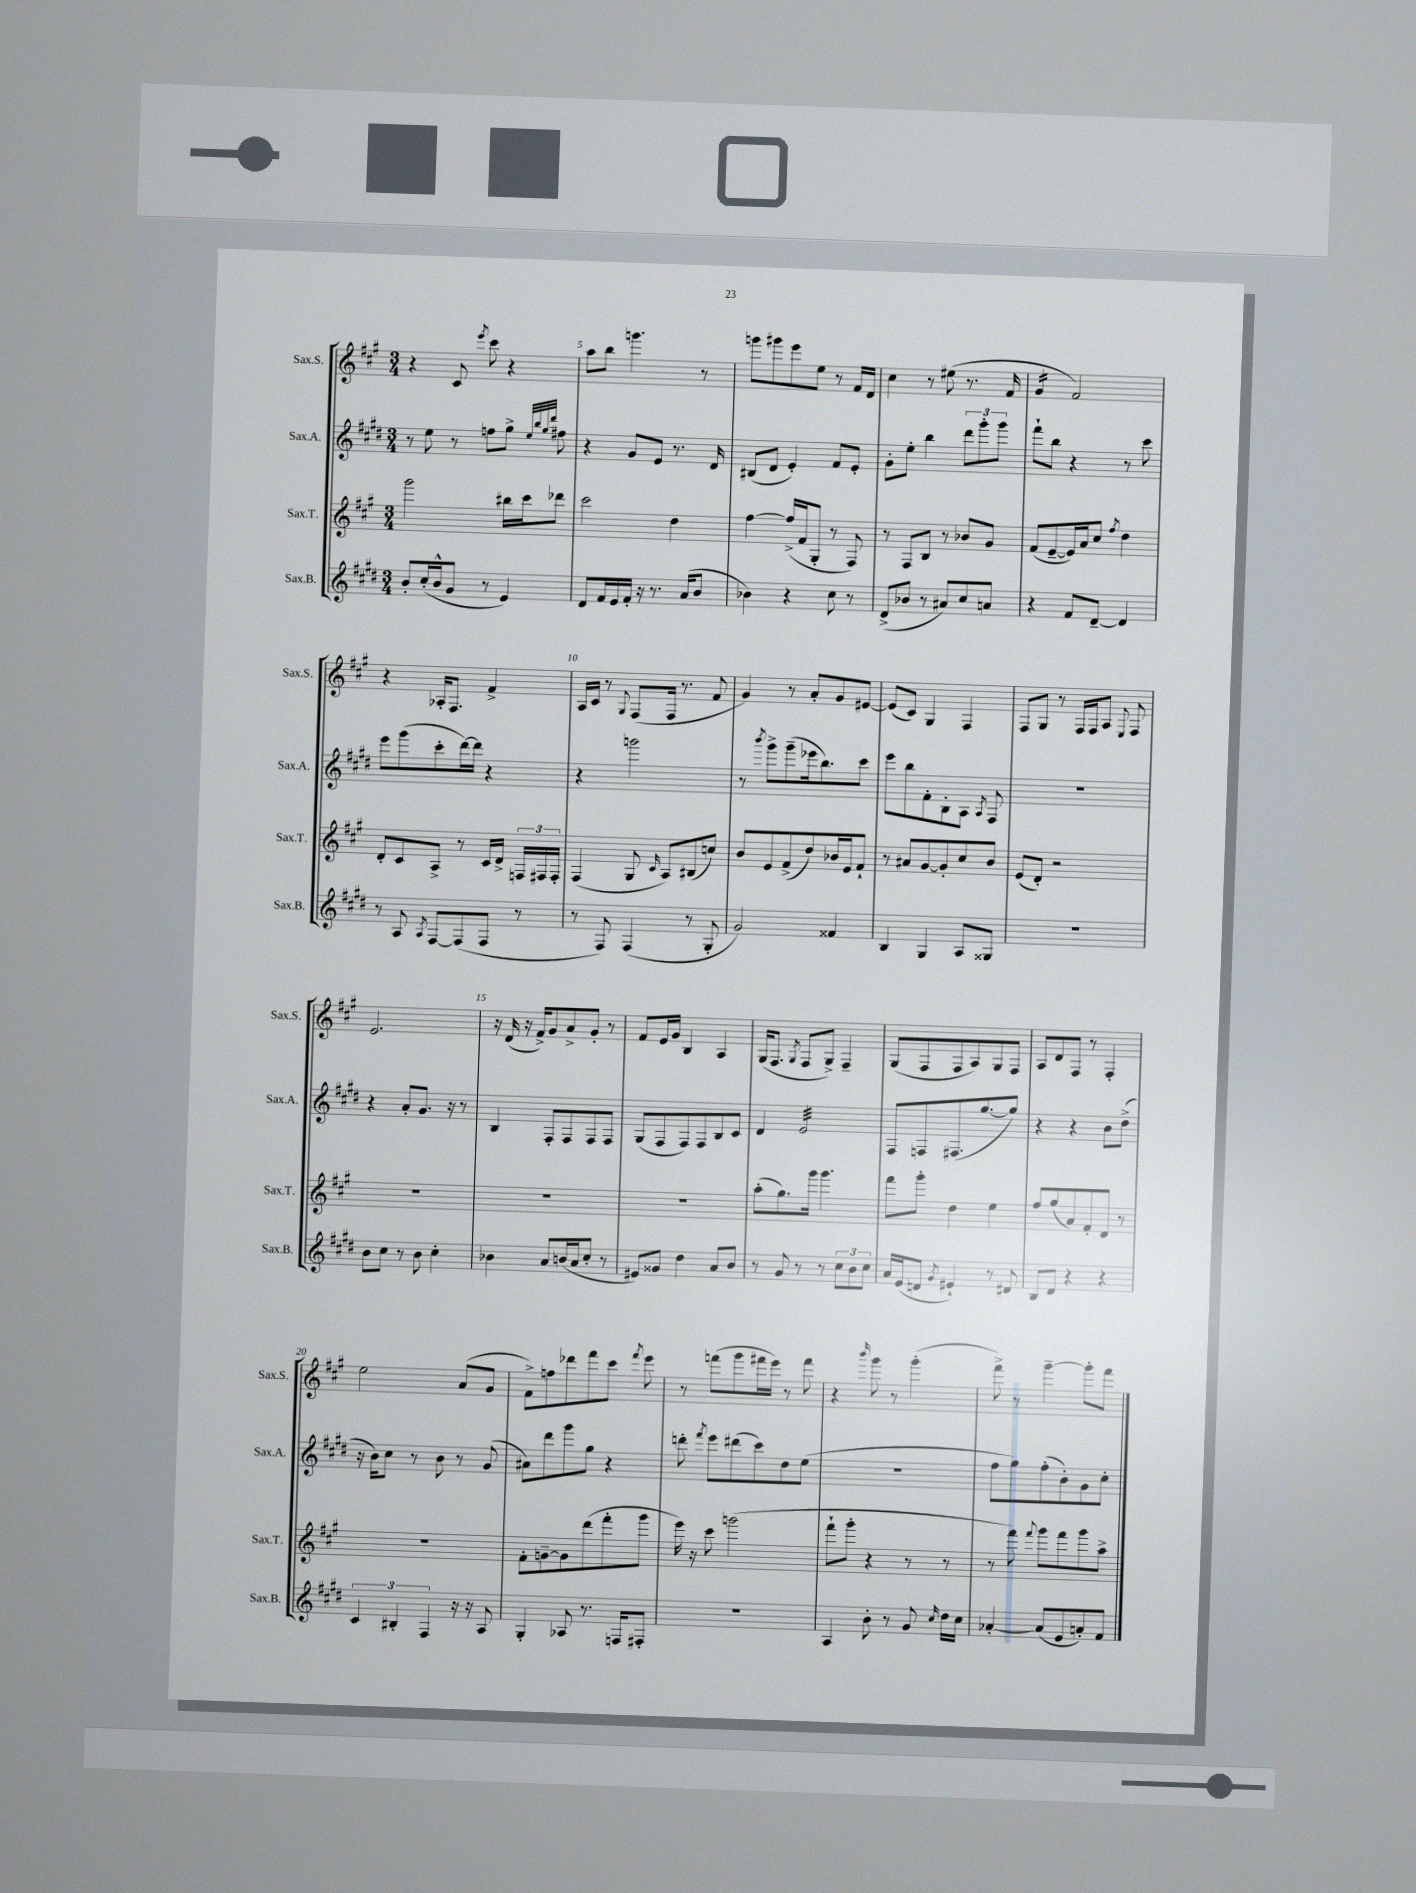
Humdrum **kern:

**kern	**kern	**kern	**kern
*part4	*part3	*part2	*part1
*staff4	*staff3	*staff2	*staff1
*I"Sax.B.	*I"Sax.T.	*I"Sax.A.	*I"Sax.S.
*I'Sax.B.	*I'Sax.T.	*I'Sax.A.	*I'Sax.S.
*clefG2	*clefG2	*clefG2	*clefG2
*k[f#c#g#d#]	*k[f#c#g#]	*k[f#c#g#d#]	*k[f#c#g#]
*M3/4	*M3/4	*M3/4	*M3/4
=4	=4	=4	=4
8b'/L	2ggg#\	8r	4r
(16cc#'/L	.	8ee\	.
16b^^/J	.	.	.
8g#/J	.	8r	8c#/
.	.	.	8qeee/
8r	.	8ffn\L	8ccc#\
4e/)	16bb#X\LL	8gg#^\J	4r
.	16ccc#\J	.	.
.	.	32qqee/LLL	.
.	.	32qqbb/	.
.	.	32qqgg#/	.
.	.	32qqddd#/JJJ	.
.	8ddd-X\J	8ff#X\	.
=5	=5	=5	=5
8d#/L	2ccc#\	4r	8aa\L
16f#/L	.	.	8bb\J
16e/	.	.	.
16f#'/JJ	.	8g#/L	4.gggn\
16r	.	.	.
8.r	.	8e/J	.
.	4dd\	8.r	.
(16a/KL	.	.	.
8b/J	.	.	8r
.	.	16d#/	.
=6	=6	=6	=6
4b-X\)	[4ff#\	(8B#X/L	8gggn\L
.	.	8d#/J	8ggg#X\
4r	(16ff#^/LL]	4e'/)	8eee\
.	16f#/J	.	.
.	8G#'/J	.	8ee\J
8cc#\	8r	8f#/L	8r
8r	8F#/)	8e'/J	16f#/LL
.	.	.	16d/JJ
=7	=7	=7	=7
(8d#^/L	8r	8g#'\L	4cc#\
8b-X/J	8F#/L	8ee'\J	.
8r	8B/J	4bb\	8r
8a#X/L)	8r	.	(8ee#X\
8cc#/	8b-X/L	12ddd#\L	8.r
.	.	12ggg#'\	.
8an/J	8g#/J	.	.
.	.	12ggg#\J	.
.	.	.	16f#/
=8	=8	=8	=8
*	*	*	*tremolo
4r	(8f#/L	8fff#`\L	16g#/LL
.	.	.	16g#/
.	[8e~/	8bb\J	16g#/
.	.	.	16g#/JJ
*	*	*	*Xtremolo
8f#/L	16e/L])	4r	2f#/)
.	16a/J	.	.
[8d#~/J	8cc#/J	.	.
.	8qff#/	.	.
4d#/]	4dd\	8r	.
.	.	8ccc#\	.
!!LO:LB:g=z
=9	=9	=9	=9
8r	8d'/L	8eee\L	4r
8A/	8c#/	(8ggg#\	.
8qA/	.	.	.
[8F#/L	8A^/J	8ccc#'\	16A-X'/KL
.	.	.	8.F#/J
(8F#/]	8r	[16ddd#\L)	.
.	.	16ddd#\JJ]	.
8F#/J	16c#/LL	4r	4f#^/
.	16d^/JJ	.	.
8r	24Fn/LL	.	.
.	24F#X/	.	.
.	24F#'/JJ	.	.
=10	=10	=10	=10
8r	(4F#/	4r	16A/LL
.	.	.	16c#/JJ
8F#/)	.	.	8r
.	.	.	8qqG#/
(4F#/	8G#/	2gggn\	(8F#/L
.	16qqc#/	.	.
.	8A/L)	.	16F#/Jk
.	.	.	8.r
8r	(8B#X/	.	.
8G#'/	8ccn/J)	.	8f#/
=11	=11	=11	=11
2g#/)	8b/L	8r	4g#/)
.	.	8qbbb/	.
.	8e/	8ggg#^\L	.
.	(8f#^/	(8ggg#~\	8r
.	8dd/)	16eee-X\k	8a'/L
.	.	8.bb\)	.
4f##X/	16b-X/L	.	8g#/
.	16e/J	.	.
.	8f#`/J	8ccc#\J	[8e#X/J
=12	=12	=12	=12
4B/	8r	8eee\L	(8e#/L]
.	8a#X/L	8bb\	8c#/J)
4G#/	[8g#/	8f#'\	4G#/
.	8g#'/]	8B'\	.
8A/L	8cc#/	8A\J	4F#/
.	.	8qA/	.
8G##X/J	8b/J	8F#/	.
=13	=13	=13	=13
2.r	(8e/L	2.r	8F#/L
.	8d'/J)	.	8G#/J
.	2r	.	8r
.	.	.	16F#/LL
.	.	.	16F#/J
.	.	.	8A/J
.	.	.	8qqE/
.	.	.	8F#/
!!LO:LB:g=z
=14	=14	=14	=14
8b\L	2.r	4r	2.e/
8cc#\J	.	.	.
8r	.	8a'/L	.
8b\	.	8.g#/J	.
4cc#'\	.	.	.
.	.	16r	.
.	.	8r	.
=15	=15	=15	=15
4b-X\	2.r	4B/	16r
.	.	.	(16d/
.	.	.	16r
.	.	.	16f#^/KL)
8a/L	.	8F#'/L	8g#/
(16bn/L	.	8F#/	8a^/
16a/J	.	.	.
8cc#'/J	.	8F#/	8g#'/J
8r	.	8F#/J	8r
=16	=16	=16	=16
8e#X/L)	2.r	(8G#/L	8f#/L
8g##X/J	.	8F#/	16e/L
.	.	.	16g#/JJ
4dd#\	.	8F#/)	4B/
.	.	8F#/	.
8a/L	.	8B/	4A/
8b/J	.	8c#/J	.
=17	=17	=17	=17
8r	(8aa'\L	4d#/	(16G#/KL
.	.	.	8.F#/J
8g#/	8.gg#\)	.	.
.	.	.	8qG#/
*	*	*tremolo	*
8r	.	32e/LLL	8F#/L
.	.	32e/	.
.	16ggg#\Jk	32e/	.
.	.	32e/	.
8r	4.ggg#\	32e/	8G#^/J)
.	.	32e/	.
.	.	32e/	.
.	.	32e/	.
12cc#\L	.	32e/	4F#~/
.	.	32e/	.
.	.	32e/	.
12b\	.	.	.
.	.	32e/	.
.	.	32e/	.
.	.	32e/	.
12cc#\J	.	.	.
.	.	32e/	.
.	.	32e/JJJ	.
*	*	*Xtremolo	*
=18	=18	=18	=18
16a/LL	8fff#\L	8F#/L	(8G#/L
(16e/J	.	.	.
8dn/J	8ggg#'\J	8Fn/	8F#/
8qg#/	.	.	.
4e#X`/)	4dd\	(8.F#X/	8F#/
.	.	.	8A/)
.	.	[8.gg#/	.
8r	4ee\	.	8G#/
8d#X/	.	8gg#/J])	8F#/J
=19	=19	=19	=19
8B/L	8ff#/L	4r	8A/L
8d#/J	(8gg#/	.	8d/
4r	8a/)	4r	8F#/J
.	8f#'/	.	8r
4r	8d/J	8b\L	4F#'/
.	8r	(8dd#^\J	.
!!LO:LB:g=z
=20	=20	=20	=20
6c#/	2.r	16r	2ee\
.	.	16b\KL)	.
.	.	8cc#\J	.
6B#X'/	.	.	.
.	.	8r	.
6F#/	.	.	.
.	.	8b\	.
16r	.	8r	(8a/L
16r	.	.	.
8A/	.	(8g#/	8g#/J
=21	=21	=21	=21
4G#'/	8f#'\L	8a#X\L)	8f#^\L)
.	[8gn~\	8ddd#\	8ffn\
8A-X/	8g\]	8ggg#\	8ddd-X\
8.r	(8ddd\	8gg#\J	8fff#\
.	8fff#'\	4r	8ccc#\J
16Fn/KL	.	.	.
.	.	.	8qfff#/
8F#X'/J	8ggg#\J	.	8eee\
=22	=22	=22	=22
2.r	16eee\)	8dddn'\	8r
.	16r	.	.
.	.	8qfff#/	.
.	8ccc#\	8eee\L	(8fffn\L
.	(2gggn\	(8ddd#X\	8ggg#\
.	.	8ccc#\)	16fff#X\L
.	.	.	16eee\JJ)
.	.	8dd#\	8r
.	.	(8ee\J	8fff#\
=23	=23	=23	=23
4A/	8fff#`\L	2.r	4r
.	8ggg#'\J	.	.
.	.	.	16qqbbb/
8b'\	4r	.	8ggg#\
8r	.	.	8r
8g#/	8r	.	(4ggg#'\
16qqcc#/	.	.	.
16dd#\LL	8r	.	.
16cc#\JJ	.	.	.
=24	=24	=24	=24
[4a-X'/	8r	8ff#\L	8fff#^\)
.	8fff#\)	8gg#\)	8r
.	8qqfff#/	.	.
(8a-/L]	8ggg#\L	(8ff#'\	[4ggg#~\
8e/	8fff#\	8b'\)	.
8an'/)	8ggg#\	8g#\	8ggg#'\L]
8f#/J	8aa^\J	8cc#'\J	8fff#\J
==	==	==	==
*-	*-	*-	*-
